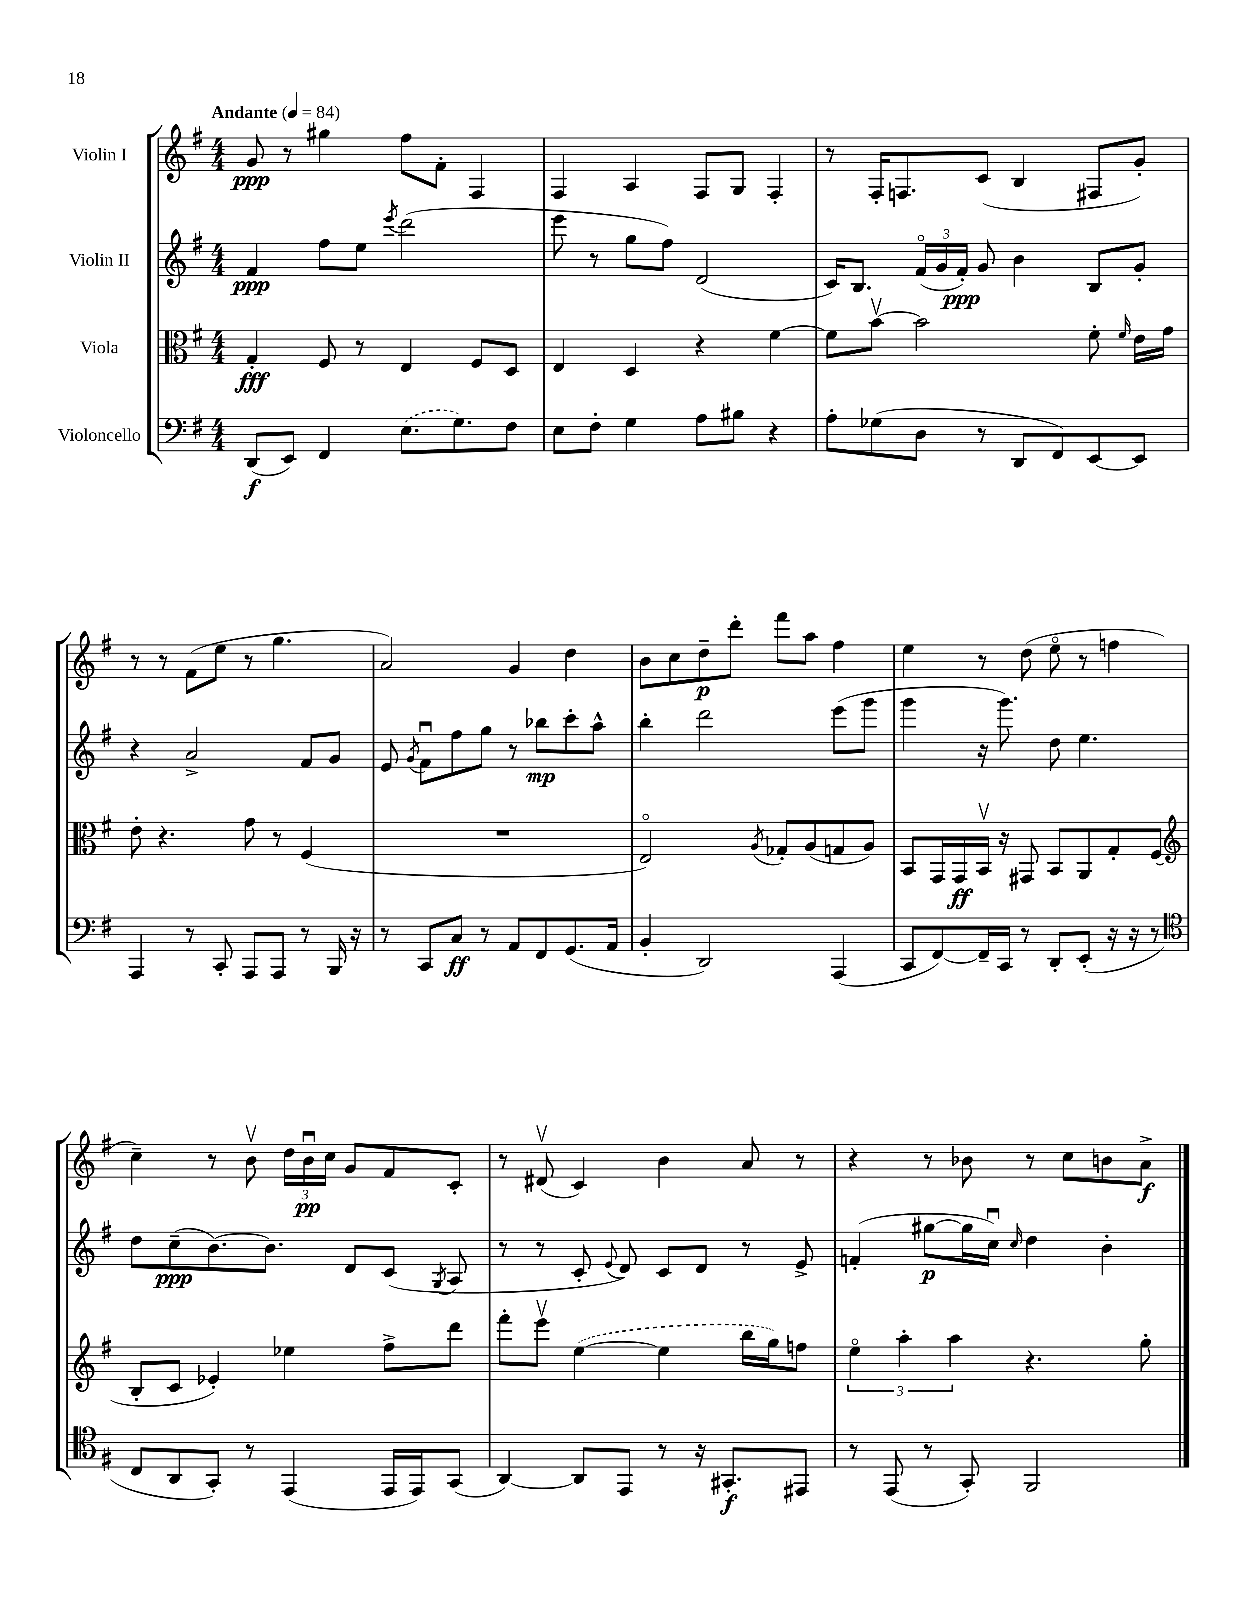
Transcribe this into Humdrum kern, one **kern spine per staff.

**kern	**dynam	**kern	**dynam	**kern	**dynam	**kern	**dynam
*part4	*part4	*part3	*part3	*part2	*part2	*part1	*part1
*staff4	*staff4	*staff3	*staff3	*staff2	*staff2	*staff1	*staff1
*I"Violoncello	*	*I"Viola	*	*I"Violin II	*	*I"Violin I	*
*clefF4	*	*clefC3	*	*clefG2	*	*clefG2	*
*k[f#]	*	*k[f#]	*	*k[f#]	*	*k[f#]	*
*M4/4	*	*M4/4	*	*M4/4	*	*M4/4	*
*MM84	*	*MM84	*	*MM84	*	*MM84	*
=1	=1	=1	=1	=1	=1	=1	=1
!	!	!	!	!	!	!LO:TX:a:B:t=Andante	!
(8DD/L	f	4G'/	fff	4f#/	ppp	8g/	ppp
8EE/J)	.	.	.	.	.	8r	.
4FF#/	.	8F#/	.	8ff#\L	.	4gg#X\	.
.	.	8r	.	8ee\J	.	.	.
.	.	.	.	8qeee/	.	.	.
(8.E\L	.	4E/	.	(2ddd\	.	8ff#\L	.
.	.	.	.	.	.	8f#'\J	.
8.G\)	.	.	.	.	.	.	.
.	.	8F#/L	.	.	.	4F#/	.
8F#\J	.	8D/J	.	.	.	.	.
=2	=2	=2	=2	=2	=2	=2	=2
8E\L	.	4E/	.	8eee\	.	4F#/	.
8F#'\J	.	.	.	8r	.	.	.
4G\	.	4D/	.	8gg\L	.	4A/	.
.	.	.	.	8ff#\J)	.	.	.
8A\L	.	4r	.	(2d/	.	8F#/L	.
8B#X\J	.	.	.	.	.	8G/J	.
4r	.	[4f#\	.	.	.	4F#'/	.
=3	=3	=3	=3	=3	=3	=3	=3
8A'\L	.	8f#\L]	.	16c/KL)	.	8r	.
.	.	.	.	8.B/J	.	.	.
(8G-X\	.	[8bv\J	.	.	.	16F#'/KL	.
.	.	.	.	.	.	8.Fn/	.
8D\J	.	2b\]	.	(24f#/LL	.	.	.
.	.	.	.	24g/	.	.	.
.	.	.	.	24f#'/JJ)	ppp	.	.
8r	.	.	.	8g/	.	(8c/J	.
8DD/L	.	.	.	4b\	.	4B/	.
8FF#/)	.	.	.	.	.	.	.
[8EE/	.	8f#'\	.	8B/L	.	8F#X/L	.
.	.	16qqf#/	.	.	.	.	.
8EE/J]	.	16e\LL	.	8g'/J	.	8g'/J)	.
.	.	16g\JJ	.	.	.	.	.
!!LO:LB:g=z
=4	=4	=4	=4	=4	=4	=4	=4
4AAA/	.	8e'\	.	4r	.	8r	.
.	.	4.r	.	.	.	8r	.
8r	.	.	.	2a^/	.	(8f#\L	.
8CC'/	.	.	.	.	.	8ee\J	.
8AAA/L	.	8g\	.	.	.	8r	.
8AAA/J	.	8r	.	.	.	4.gg\	.
8r	.	(4F#/	.	8f#/L	.	.	.
16BBB/	.	.	.	8g/J	.	.	.
16r	.	.	.	.	.	.	.
=5	=5	=5	=5	=5	=5	=5	=5
8r	.	1r	.	8e/	.	2a/)	.
.	.	.	.	8qg/	.	.	.
8CC/L	.	.	.	8f#u\L	.	.	.
8C/J	ff	.	.	8ff#\	.	.	.
8r	.	.	.	8gg\J	.	.	.
8AA/L	.	.	.	8r	.	4g/	.
8FF#/	.	.	.	8bb-X\L	mp	.	.
(8.GG/	.	.	.	8ccc'\	.	4dd\	.
.	.	.	.	8aa^^\J	.	.	.
16AA/Jk	.	.	.	.	.	.	.
=6	=6	=6	=6	=6	=6	=6	=6
4BB'/	.	2E/)	.	4bb'\	.	8b\L	.
.	.	.	.	.	.	8cc\	.
2DD/)	.	.	.	2ddd\	.	8dd~\	p
.	.	.	.	.	.	8ddd'\J	.
.	.	8qA/	.	.	.	.	.
.	.	8G-X'/L	.	.	.	8fff#\L	.
.	.	(8A/	.	.	.	8aa\J	.
(4AAA/	.	8Gn/	.	(8eee\L	.	4ff#\	.
.	.	8A/J)	.	8ggg\J	.	.	.
=7	=7	=7	=7	=7	=7	=7	=7
8CC/L	.	8BB/L	.	4ggg\	.	4ee\	.
[8FF#/)	.	16GG/L	.	.	.	.	.
.	.	16GG/	ff	.	.	.	.
16FF#~/L]	.	16BBv/JJ	.	16r	.	8r	.
16CC/JJ	.	16r	.	8.ggg\)	.	.	.
8r	.	8GG#X/	.	.	.	(8dd\	.
8DD'/L	.	8BB/L	.	8dd\	.	8ee\	.
(8EE'/J	.	8AA/	.	4.ee\	.	8r	.
16r	.	8G'/	.	.	.	4ffn\	.
16r	.	.	.	.	.	.	.
8r	.	(8F#/J	.	.	.	.	.
!!LO:LB:g=z
=8	=8	=8	=8	=8	=8	=8	=8
*clefC4	*	*clefG2	*	*	*	*	*
8C/L	.	8B'/L	.	8dd\L	.	4cc~\)	.
8AA/	.	8c/J	.	(8cc~\	ppp	.	.
8GG'/J)	.	4e-X'/)	.	[8.b\)	.	8r	.
8r	.	.	.	.	.	8bv\	.
.	.	.	.	8.b\J]	.	.	.
(4EE/	.	4ee-X\	.	.	.	24dd\LL	.
.	.	.	.	.	.	24bu\	pp
.	.	.	.	.	.	24cc\JJ	.
.	.	.	.	8d/L	.	8g/L	.
16EE/LL	.	8ff#^\L	.	(8c/J	.	8f#/	.
16EE/J)	.	.	.	.	.	.	.
.	.	.	.	8qG/	.	.	.
(8GG/J	.	8ddd\J	.	8A/	.	8c'/J	.
=9	=9	=9	=9	=9	=9	=9	=9
[4AA/)	.	8fff#'\L	.	8r	.	8r	.
.	.	8eeev\J	.	8r	.	(8d#Xv/	.
8AA/L]	.	([4ee\	.	8c'/	.	4c/)	.
.	.	.	.	8qqe/	.	.	.
8EE/J	.	.	.	8d/)	.	.	.
8r	.	4ee\]	.	8c/L	.	4b\	.
16r	.	.	.	8d/J	.	.	.
8.GG#X'/L	f	.	.	.	.	.	.
.	.	16bb\LL	.	8r	.	8a/	.
.	.	16gg\J)	.	.	.	.	.
8EE#X/J	.	8ffn\J	.	8e^/	.	8r	.
=10	=10	=10	=10	=10	=10	=10	=10
8r	.	6ee\	.	(4fn'/	.	4r	.
(8EE/	.	.	.	.	.	.	.
.	.	6aa'\	.	.	.	.	.
8r	.	.	.	[8gg#X\L	p	8r	.
.	.	6aa\	.	.	.	.	.
8GG'/)	.	.	.	16gg#\L]	.	8b-X\	.
.	.	.	.	16ccu\JJ)	.	.	.
.	.	.	.	16qqcc/	.	.	.
2FF#/	.	4.r	.	4dd\	.	8r	.
.	.	.	.	.	.	8cc\L	.
.	.	.	.	4b'\	.	8bn\	.
.	.	8gg'\	.	.	.	8a^\J	f
==	==	==	==	==	==	==	==
*-	*-	*-	*-	*-	*-	*-	*-
